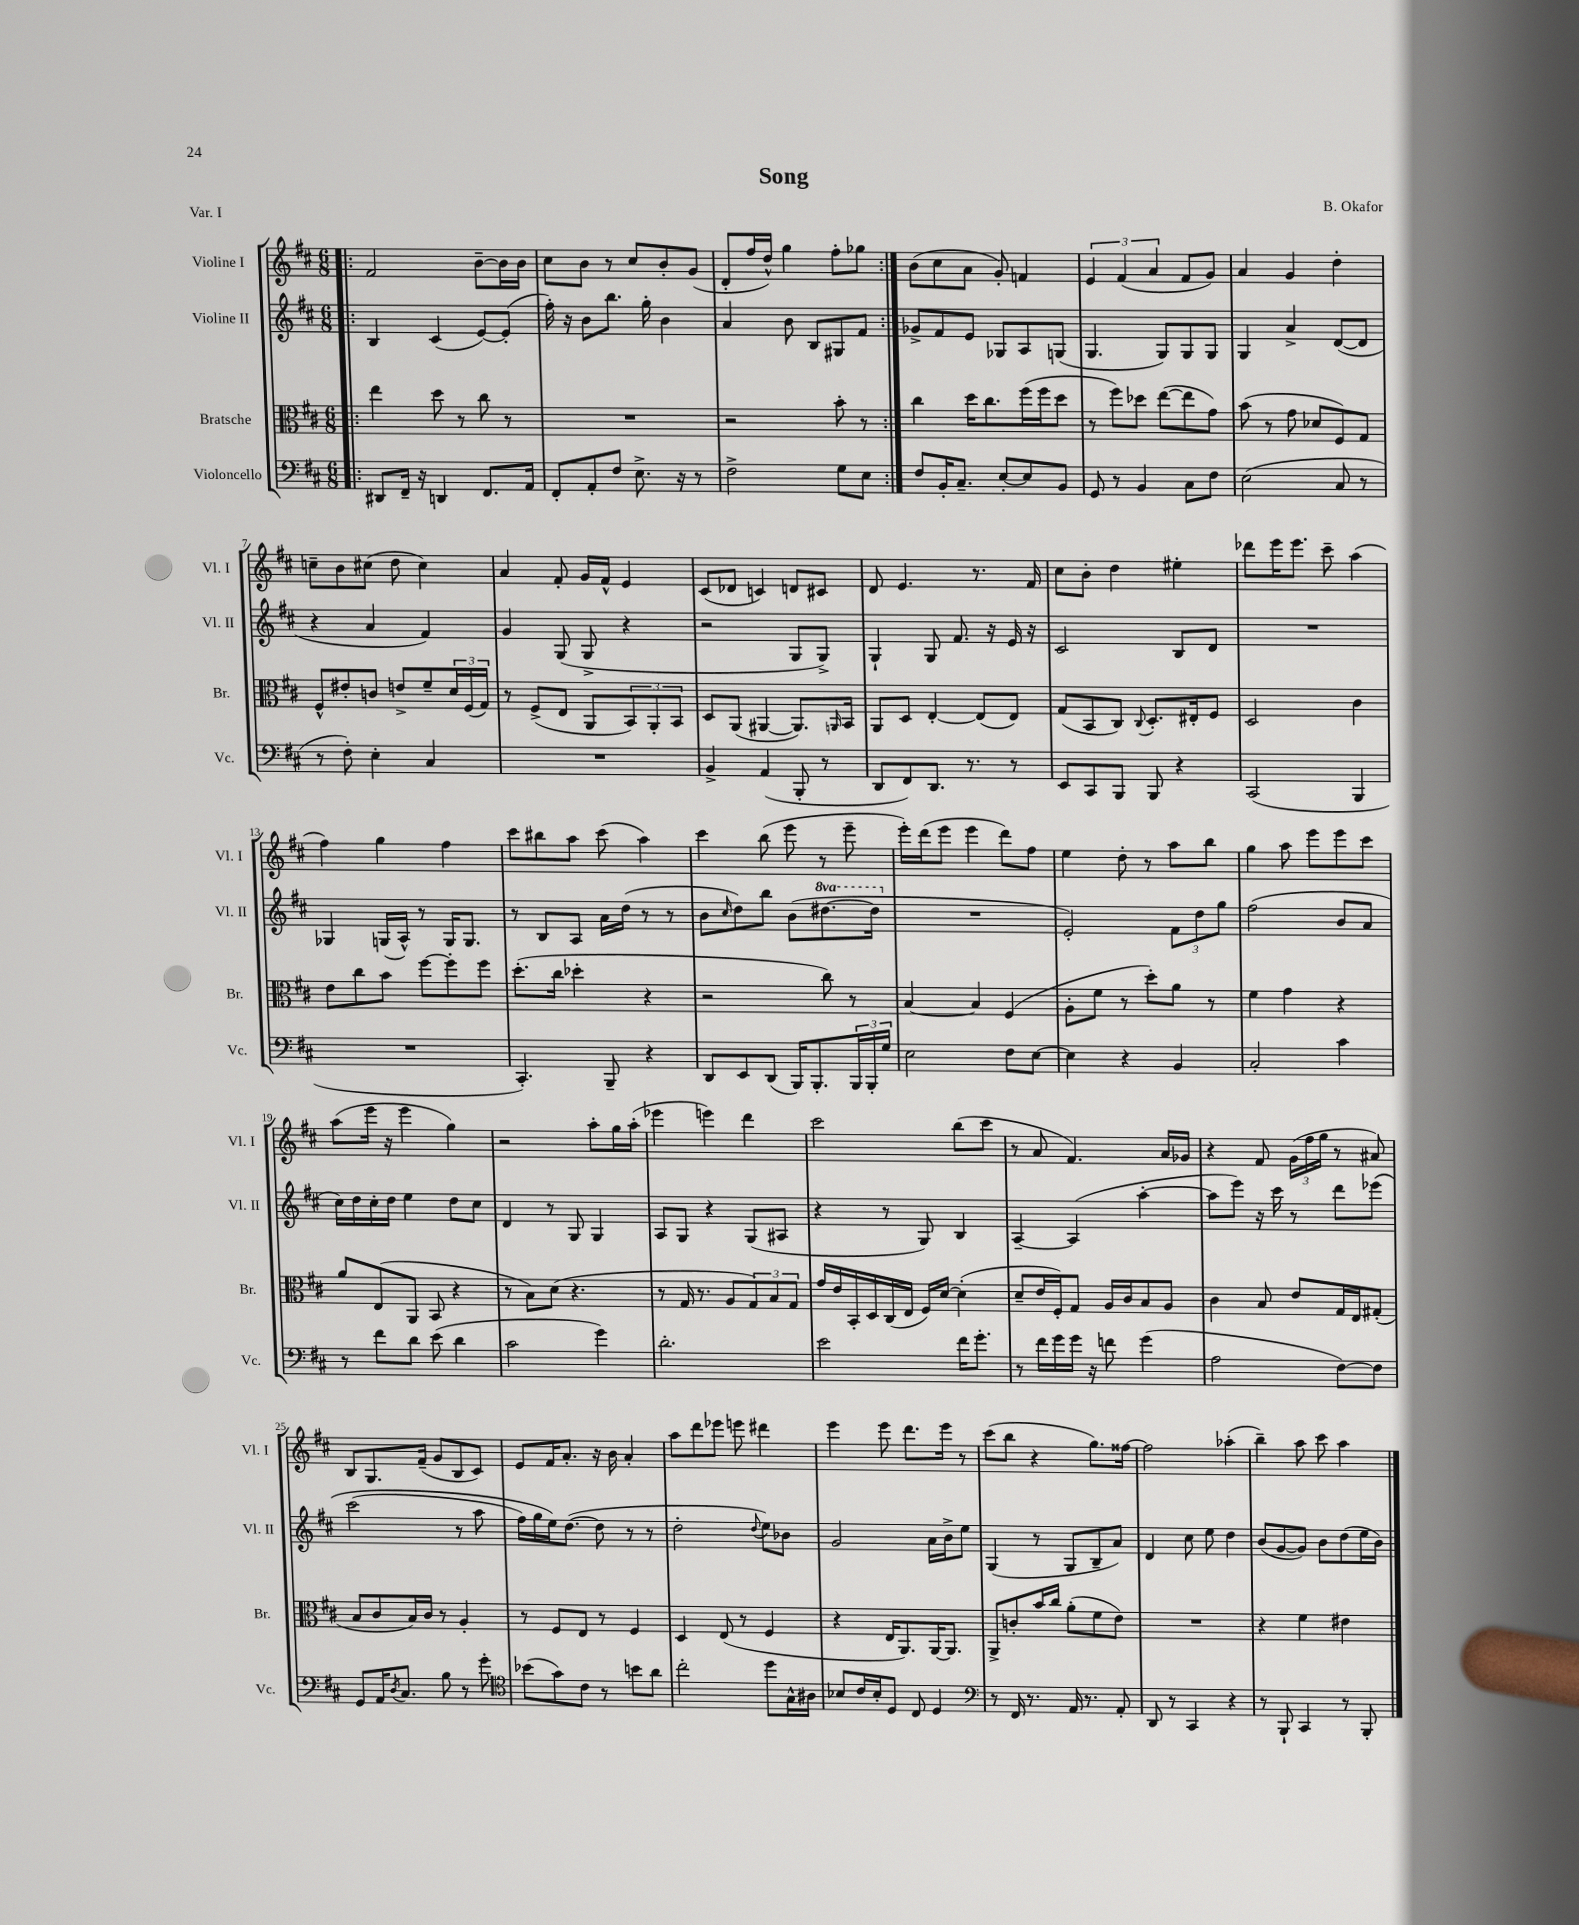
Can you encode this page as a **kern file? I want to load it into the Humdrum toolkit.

**kern	**kern	**kern	**kern
*part4	*part3	*part2	*part1
*staff4	*staff3	*staff2	*staff1
*I"Violoncello	*I"Bratsche	*I"Violine II	*I"Violine I
*I'Vc.	*I'Br.	*I'Vl. II	*I'Vl. I
*clefF4	*clefC3	*clefG2	*clefG2
*k[f#c#]	*k[f#c#]	*k[f#c#]	*k[f#c#]
*M6/8	*M6/8	*M6/8	*M6/8
=1!|:	=1!|:	=1!|:	=1!|:
8DD#X/L	4ee\	4B/	2f#/
16FF#~/Jk	.	.	.
16r	.	.	.
4DDn/	8dd\	(4c#/	.
.	8r	.	.
8.FF#/L	8cc#\	[8e/L)	[8b~\L
.	8r	(8e'/J]	16b\L]
16AA/Jk	.	.	16b\JJ
=2	=2	=2	=2
8FF#'/L	2.r	16ff#'\)	8cc#\L
.	.	16r	.
8AA'/	.	8b\L	8b\J
8F#/J	.	8.bb\J	8r
8.E^\	.	.	8cc#/L
.	.	16gg'\	.
.	.	4b\	8b'/
16r	.	.	.
8r	.	.	(8g/J
=3	=3	=3	=3
2F#^\	2r	4a/	8d'/L
.	.	.	16ff#/L
.	.	.	16dd^^/JJ)
.	.	8b\	4gg\
.	.	8B/L	.
8G\L	8b'\	8G#X/	8ff#'\L
8E\J	8r	8f#/J	8gg-X\J
=4:|!	=4:|!	=4:|!	=4:|!
8F#/L	4cc#\	8g-X^/L	(8b\L
16BB'/K	.	8f#/	8cc#\
8.C#~/J	.	.	.
.	16dd\KL	8e/J	8a\J
.	8.cc#\	.	.
[8E'/L	.	8G-X/L	8g'/)
8E/]	(16ff#\L	8A/	4fn/
.	16ff#\J	.	.
8BB/J	8dd\J	(8Gn/J	.
=5	=5	=5	=5
8GG/	8r	4.G/	6e/
8r	8ff#\L)	.	.
.	.	.	(6f#/
4BB/	8dd-X\J	.	.
.	.	.	6a/
.	([8ee\L	8G/L)	.
8C#\L	8ee\]	8G/	8f#/L
8F#\J	8g\J)	8G/J	8g/J)
=6	=6	=6	=6
(2E\	(8b\	4G/	4a/
.	8r	.	.
.	8g\	4a^/	4g/
.	8d-X/L	.	.
8C#/	8F#/)	([8d/L	4dd'\
8r	8G/J	8d/J]	.
!!LO:LB:g=z
=7	=7	=7	=7
8r	8F#^^/L	4r	8ccn~\L
8F#'\)	8e#X'/	.	8b\
4E'\	8cn/J	4a/	(8cc#X\J
.	8en^/L	.	8dd\
4C#/	8f#~/	4f#/)	4cc#\)
.	24d/L	.	.
.	(24F#/	.	.
.	24G/JJ)	.	.
=8	=8	=8	=8
2.r	8r	4g/	4a/
.	(8F#^/L	.	.
.	8E/J	(8G/	8f#'/
.	8AA/L	8G^/	16g/LL
.	.	.	16f#^^/JJ
.	12BB/)	4r	4e/
.	12AA'/	.	.
.	12BB/J	.	.
=9	=9	=9	=9
4BB^/	8D/L	2r	(8c#/L
.	(8AA/J	.	8d-X/J
(4AA/	[4AA#X/	.	4cn/)
8BBB'/	8.AA#/L])	8G/L	8dn/L
8r	.	8G^/J)	8c#X/J
.	16qqAAn/	.	.
.	16BB/Jk	.	.
=10	=10	=10	=10
8DD/L	8AA/L	4G`/	8d/
8FF#/)	8D/J	.	4.e/
8.DD/J	[4E'/	8G/	.
.	.	8.f#/	.
8.r	.	.	.
.	(8E/L]	.	8.r
.	.	16r	.
8r	8E/J)	16e/	.
.	.	16r	16f#/
=11	=11	=11	=11
8EE/L	(8G/L	2c#/	8cc#\L
8CC#/	8BB/	.	8b'\J
8BBB/J	8C#/J)	.	4dd\
.	8qqC#/	.	.
8BBB/	8.D'/L	.	.
4r	.	8B/L	4ee#X'\
.	16E#X'/k	.	.
.	8F#/J	8d/J	.
=12	=12	=12	=12
(2CC#/	2D/	2.r	8ddd-X\L
.	.	.	16eee\K
.	.	.	8.eee\J
.	.	.	8ccc#~\
4BBB/	4c#\	.	(4aa\
!!LO:LB:g=z
=13	=13	=13	=13
2.r	8e\L	4G-X/	4ff#\)
.	8cc#\	.	.
.	8b\J	(16Gn/LL	4gg\
.	.	16A^^/JJ)	.
.	[8ff#\L	8r	.
.	8ff#'\]	16G/KL	4ff#\
.	.	8.G/J	.
.	8ff#\J	.	.
=14	=14	=14	=14
4.CC#'/)	(8.dd'\L	8r	8ccc#\L
.	.	8B/L	8bb#X\
.	16cc#\Jk	.	.
.	4dd-X'\	8A/J	8aa\J
8BBB~/	.	16a\LL	(8ccc#\
.	.	(16dd\JJ	.
4r	4r	8r	4aa\)
.	.	8r	.
=15	=15	=15	=15
8DD/L	2r	8b\L	4ccc#\
.	.	16qqcc#/	.
8EE/	.	8dd\)	.
(8DD/J	.	8bb\J	(8bb\
16BBB/KL)	.	(8b\L	8eee\
8.BBB'/	.	.	.
*	*	*8va	*
.	8cc#\)	[8.ddd#X\	8r
24BBB/L	8r	.	8eee~\
24BBB'/	.	.	.
.	.	16ddd#\Jk]	.
24G/JJ	.	.	.
=16	=16	=16	=16
*	*	*X8va	*
2E\	[4B/	2.r	16eee'\LL)
.	.	.	(16ddd\J
.	.	.	8eee\J
.	4B/]	.	4eee\
8F#\L	(4F#/	.	8ddd\L)
[8E\J	.	.	8ff#\J
=17	=17	=17	=17
4E\]	8A'\L	2e'/)	4ee\
.	8f#\J	.	.
4r	8r	.	8dd'\
.	8dd'\L)	.	8r
4BB/	8a\J	12f#\L	8aa\L
.	.	12dd\	.
.	8r	.	8bb\J
.	.	12gg\J	.
=18	=18	=18	=18
2C#'/	4f#\	(2ff#\	4gg\
.	4g\	.	8aa\
.	.	.	8eee\L
4c#\	4r	8b/L	8eee\
.	.	8a/J	8ccc#\J
!!LO:LB:g=z
=19	=19	=19	=19
8r	8a/L	16cc#\LL)	(8aa\L
.	.	16dd\	.
8f#\L	(8E/	16cc#'\	16eee\Jk
.	.	16dd\JJ	16r
8d\J	8AA/J	4ee\	4eee\
(8e\	8BB/	.	.
4d\	4r	8dd\L	4gg\)
.	.	8cc#\J	.
=20	=20	=20	=20
2c#\	8r	4d/	2r
.	8B\L)	.	.
.	(8d\J	8r	.
.	4.r	8G/	.
4g\)	.	4G/	8aa'\L
.	.	.	16gg\L
.	.	.	(16aa'\JJ
=21	=21	=21	=21
2.d'\	8r	8A/L	4eee-X\
.	16G/	8G/J	.
.	8.r	.	.
.	.	4r	4eeen\)
.	8A/L	.	.
.	12G/)	(8G/L	4ddd\
.	12B/	.	.
.	.	8A#X/J	.
.	12G/J	.	.
=22	=22	=22	=22
2e\	16g/LL	4r	2ccc#\
.	16e/	.	.
.	16BB'/	.	.
.	16D/	.	.
.	(16C#/	8r	.
.	16E/JJ	.	.
.	16F#/LL)	8G/)	.
.	[16d/JJ	.	.
16f#\KL	(4d'\]	4B/	(8bb\L
8.g'\J	.	.	.
.	.	.	8ccc#\J
=23	=23	=23	=23
8r	8d~/L	[4A~/	8r
16f#\LL	16e/L	.	8a/
16g\	16F#'/J)	.	.
16g\JJ	8G/J	(4A/]	4.f#/)
16r	.	.	.
8fn\	16A/LL	.	.
.	16c#/J	.	.
(4g\	8B/	[4aa'\	.
.	8A/J	.	16a/LL
.	.	.	16g-X/JJ
=24	=24	=24	=24
2A\	4c#\	8aa\L]	4r
.	.	8eee\J)	.
.	8B/	16r	8f#/
.	.	16ccc#\	.
.	8e/L	8r	(24g\LL
.	.	.	24ff#\
.	.	.	24gg\JJ
[8F#\L)	16G/L	8ddd\L	8r
.	16E/J	.	.
8F#\J]	(8G#X'/J	(8eee-X\J	8a#X/)
!!LO:LB:g=z
=25	=25	=25	=25
8GG/L	8B/L	(2ccc#\	8B/L
16AA/K	8c#/	.	8.G/
8qD/	.	.	.
8.C#/J	.	.	.
.	16B/L)	.	.
.	16c#/JJ	.	(16f#~/Jk
8B\	8r	.	8g/L
8r	4A'/	8r	8B/
8g'\	.	8aa\	8c#/J)
=26	=26	=26	=26
*clefC4	*	*	*
(8b-X\L	8r	16ff#\LL)	8e/L
.	.	16gg\	.
8g\)	8F#/L	16ee\J)	16f#/K
.	.	([8.dd\J	8.a'/J
8c#\J	8E/J	.	.
8r	8r	8dd\]	16r
.	.	.	16b\
8bn\L	4F#/	8r	4a'/
8a\J	.	8r	.
=27	=27	=27	=27
2cc#'\	4D/	2dd'\	8aa\L
.	.	.	8ddd\
.	(8E/	.	8eee-X\J
.	8r	.	8eeen\
.	.	8qqdd/	.
8dd\L	4F#/	8ee\L)	4ddd#X\
16G^^\L	.	8b-X\J	.
16A#X\JJ	.	.	.
=28	=28	=28	=28
8B-X/L	4r	2g/	4eee\
16c#/L	.	.	.
16B-'/J	.	.	.
8D/J	16E/KL	.	8eee\
.	8.AA/)	.	.
8C#/	.	.	8.ddd\L
4D/	[16AA/K	16a\LL	.
.	8.AA/J]	16b^\J	16eee\Jk
.	.	8ee\J	8r
=29	=29	=29	=29
*clefF4	*	*	*
8r	8AA^/L	(4G/	(8ccc#\L
16FF#/	8cn'/	.	8bb\J
8.r	.	.	.
.	16b/L	8r	4r
.	16cc#/JJ	.	.
16AA/	(8a'\L	8G/L	.
8.r	.	.	.
.	8f#\	8B~/	8.gg\L)
8AA'/	8e\J)	8a/J)	.
.	.	.	[16ff##X\Jk
=30	=30	=30	=30
8DD/	2.r	4d/	2ff##\]
8r	.	.	.
4CC#/	.	8cc#\	.
.	.	8ee\	.
4r	.	4dd\	(4aa-X'\
=31	=31	=31	=31
8r	4r	(8b/L	4bb~\)
8BBB`/	.	[8g/	.
4CC#/	4f#\	8g/J])	8aa\
.	.	8b\L	8ccc#\
8r	4e#X\	(8dd\	4aa\
8BBB'/	.	16ee\L	.
.	.	16b\JJ)	.
==	==	==	==
*-	*-	*-	*-
